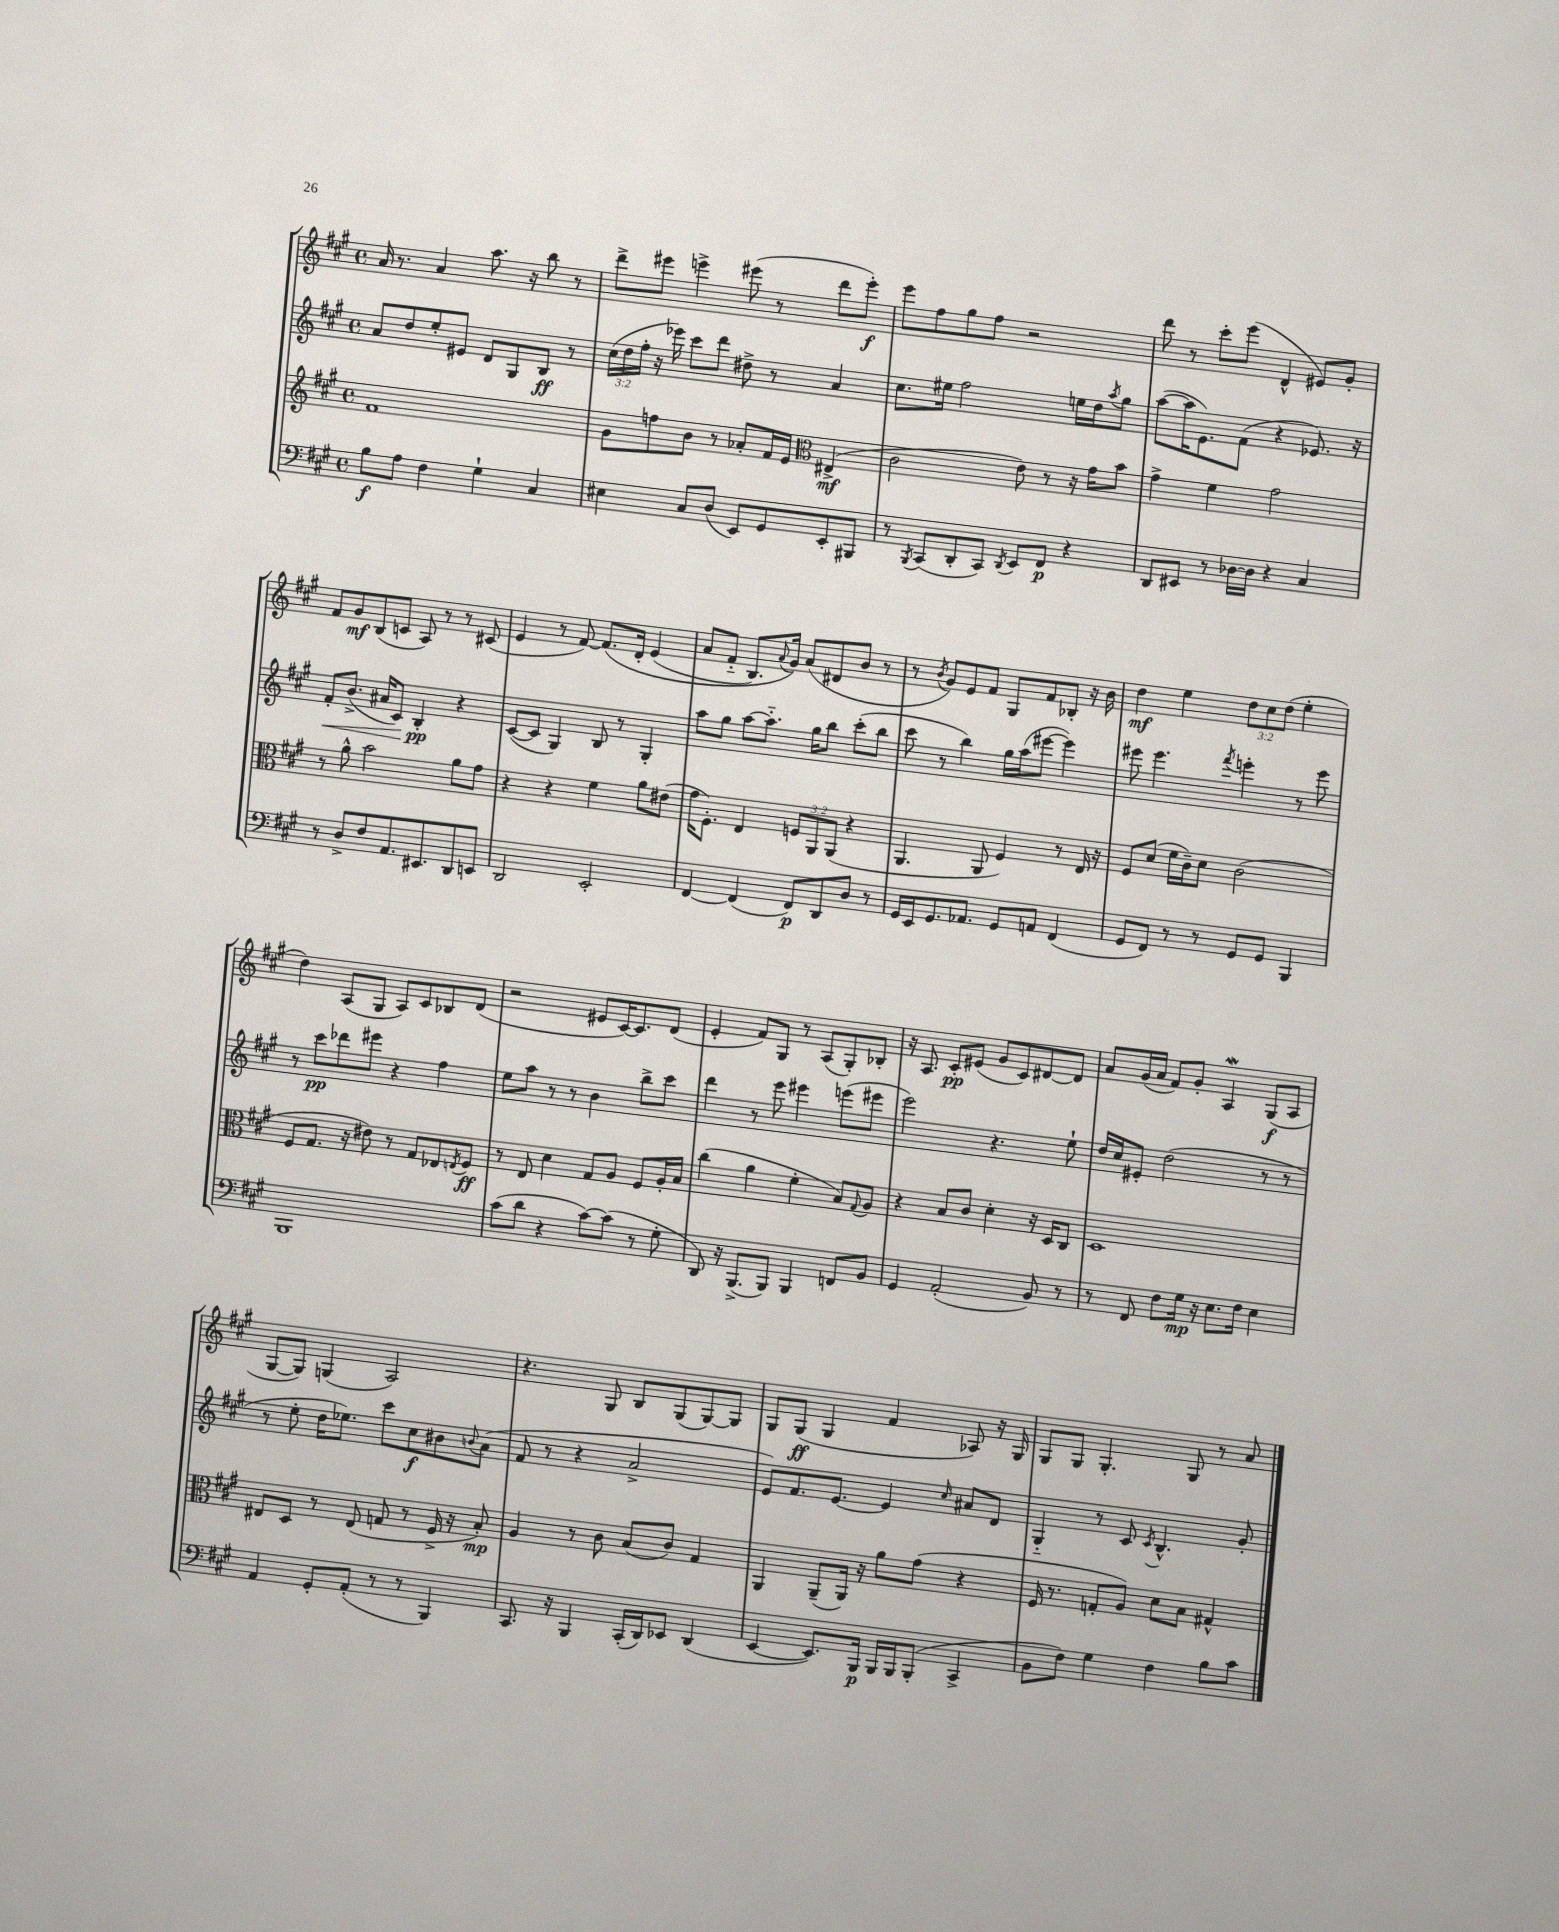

**kern	**kern	**kern	**kern
*staff4	*staff3	*staff2	*staff1
*clefF4	*clefG2	*clefG2	*clefG2
*k[f#c#g#]	*k[f#c#g#]	*k[f#c#g#]	*k[f#c#g#]
*M4/4	*M4/4	*M4/4	*M4/4
*met(c)	*met(c)	*met(c)	*met(c)
8B	1f#	8a	16a
.	.	.	8.r
8A	.	8dd	.
4F#	.	8ee'	4a
.	.	8e#	.
4G#`	.	8d	8.aa
.	.	8G#	.
.	.	.	16r
4C#	.	8B	8bb
.	.	8r	8r
=	=	=	=
4E#	8g#	(24cc#	8ddd^
.	.	24dd	.
.	.	24ff#'	.
.	8ff	16r	8eee#
.	.	16eee-)	.
8C#	8b	8ccc#	4eee^
(8D	8r	8ddd	.
8EE)	8a-'	8dd#^	(8eee#
8GG#	16f#	8r	8r
.	16e	.	.
*	*clefC3	*	*
8EE'	(4E#^	4a	8ddd
8BBB#	.	.	8eee#')
=	=	=	=
8r	2c#	8.cc#	8eee
8qBBB	.	.	.
(8CC#	.	.	8ff#
.	.	16ee#	.
8DD'	.	2ff#	8gg#
8CC#)	.	.	8ff#
8qDD	.	.	.
8EE	8e)	.	2r
8FF#	8r	.	.
4r	16r	16ee	.
.	16g#	16dd	.
.	.	8qaa	.
.	8b	8gg#	.
=	=	=	=
8DD	4g#^	([8aa	8ddd
8EE#	.	16aa]	8r
.	.	8.e)	.
8r	4f#	.	8ccc#'
[16D-	.	(8f#	(8eee
16D-]	.	.	.
4r	2g#	4r	4d^^
4C#	.	8.e-)	8e#)
.	.	.	8g#'
.	.	16r	.
=	=	=	=
8r	8r	8f#'	8f#
8D^	8a^^	(8.b^	8g#
8F#	2b	.	(8B
.	.	16a#	.
8.AA	.	8c#)	8c
.	.	4B'	8A)
8.EE#	.	.	.
.	.	.	8r
8DD	8a	4r	8r
8EE	8g#	.	(8c#
=	=	=	=
2DD	4r	([8c#	4e
.	.	8c#]	.
.	4r	4G#)	8r
.	.	.	[8f#)
2EE'	4f#	8B	&(8.f#]
.	.	8r	.
.	.	.	16d'
.	8a	4G#'	(4e
.	(8e#	.	.
=	=	=	=
[4FF#	16g#	8aa	8a
.	8.F#')	.	.
.	.	8gg#	8f#'~
(4FF#]	4E	[8aa	8.B)
.	.	8.aa'~]	.
.	.	.	8qqa
.	.	.	16g#&)
8FF#)	12F	.	(8a
.	.	16gg#	.
.	12AA	.	.
8DD	.	8bb	8d#
.	(12AA	.	.
8D	4r	(8ccc#'	8b
8r	.	8bb	8r
=	=	=	=
16GG#	4.AA	8ccc#	8r
16EE	.	.	.
.	.	.	8qb
8.GG#	.	8r	8g#)
.	.	4bb)	8e
8.AA-	.	.	.
.	8AA	.	8f#
8GG#	4F#)	16gg#	8G#
.	.	(16aa	.
8AA	.	[8eee#	8f#
(4FF#	8r	4eee#])	8B-'
.	16E	.	16r
.	16r	.	16b
=	=	=	=
8GG#	8F#	8eee#	4dd
8FF#)	(8d	4.eee#	.
8r	16f#	.	4ee
.	16c#~)	.	.
8r	8d	.	.
.	.	8qfff#	.
8GG#	(2c#	4eee'	12dd
.	.	.	12cc#
8GG#	.	.	.
.	.	.	(12dd
4BBB	.	8r	4ee'
.	.	8eee	.
=	=	=	=
1BBB	8F#	8r	4dd)
.	8.G#	8ccc#	.
.	.	8ddd-	(8A
.	16r	.	.
.	8e#)	8eee#	8G#
.	8r	4r	8A)
.	8G#	.	8c#
.	8E-	4ff#	8B-
.	8qE	.	.
.	8F#	.	(8d
=	=	=	=
(8c#	8r	8ee	2r
8d	8E	8aa	.
4r	4d	8r	.
.	.	8r	.
[8c#)	8G#	4b	8e#
(8c#]	8A	.	[16c#)
.	.	.	8.c#]
8r	8F#	8bb^	.
8G#'	16A'	8ccc#	(8d
.	16B	.	.
=	=	=	=
8DD)	(4cc#	4ddd	4e'
16r	.	.	.
(8.BBB^	.	.	.
.	4a	8r	8f#)
8BBB)	.	8eee	8G#
4BBB	4f#'	4eee#	8r
.	.	.	(8A
8FF	8B)	(8eee	8G#')
.	8qqG#	.	.
8BB	8A	8eee#	8B-'
=	=	=	=
4GG#	4r	2eee)	16r
.	.	.	8.A
(2AA'	8B	.	8c#'
.	8c#	.	(8e#
.	4d'	4.r	8g#
.	.	.	8c#)
8BB)	16r	.	[8d#
.	16D	.	.
8r	8C#	8ee`	8d#]
=	=	=	=
8r	1D	16dd	8a
.	.	16cc#	.
8FF#	.	8e#'	(16g#
.	.	.	16a
8F#	.	(2dd	8f#)
16G#	.	.	8g#'
16r	.	.	.
8.E	.	.	4A
16F#	.	.	.
4E	.	8r	(8G#
.	.	8r	8A
=	=	=	=
4AA	8E#	8r	[8G#
.	8D	8ee'	8G#])
8GG#'	8r	16dd	(4G
.	.	8.ee-)	.
(8AA'	(8E#	.	.
8r	8G	8ccc#	2A)
8r	8r	8cc#	.
4BBB)	16F#^	8b#	.
.	16r	.	.
.	.	8qqb	.
.	8B')	(8a	.
=	=	=	=
8.CC#	4A	8f#	4.r
.	.	8r	.
16r	.	.	.
4BBB	8r	4r	.
.	8c#	.	8G#
(16CC#'	(8B	2a^	8B
16DD)	.	.	.
8EE-	8c#)	.	(8G#
(4DD	4G#	.	[8G#)
.	.	.	8G#]
=	=	=	=
[4EE	4AA	8e)	8G#
.	.	8.f#	(8G#
8.EE])	(8AA~	.	4G#
.	.	[8.e	.
.	16AA)	.	.
16BBB	16r	.	.
16BBB	8a	4e]	4f#
16BBB	.	.	.
(8BBB'	(8g#	.	.
.	.	16qqcc#	.
4CC#^	4r	8a#	8A-)
.	.	8d	16r
.	.	.	16G#
=	=	=	=
8BB	16F#	4G#'~	8G#
.	8.r	.	.
8F#)	.	.	8G#
4G#	8G'	8r	4.G#'
.	8A)	8c#	.
.	.	8qc#	.
4F#	8d	4.B^^	.
.	8B	.	8G#
8B	4G#^^	.	8r
8c#	.	8g#'	8a
==	==	==	==
*-	*-	*-	*-
